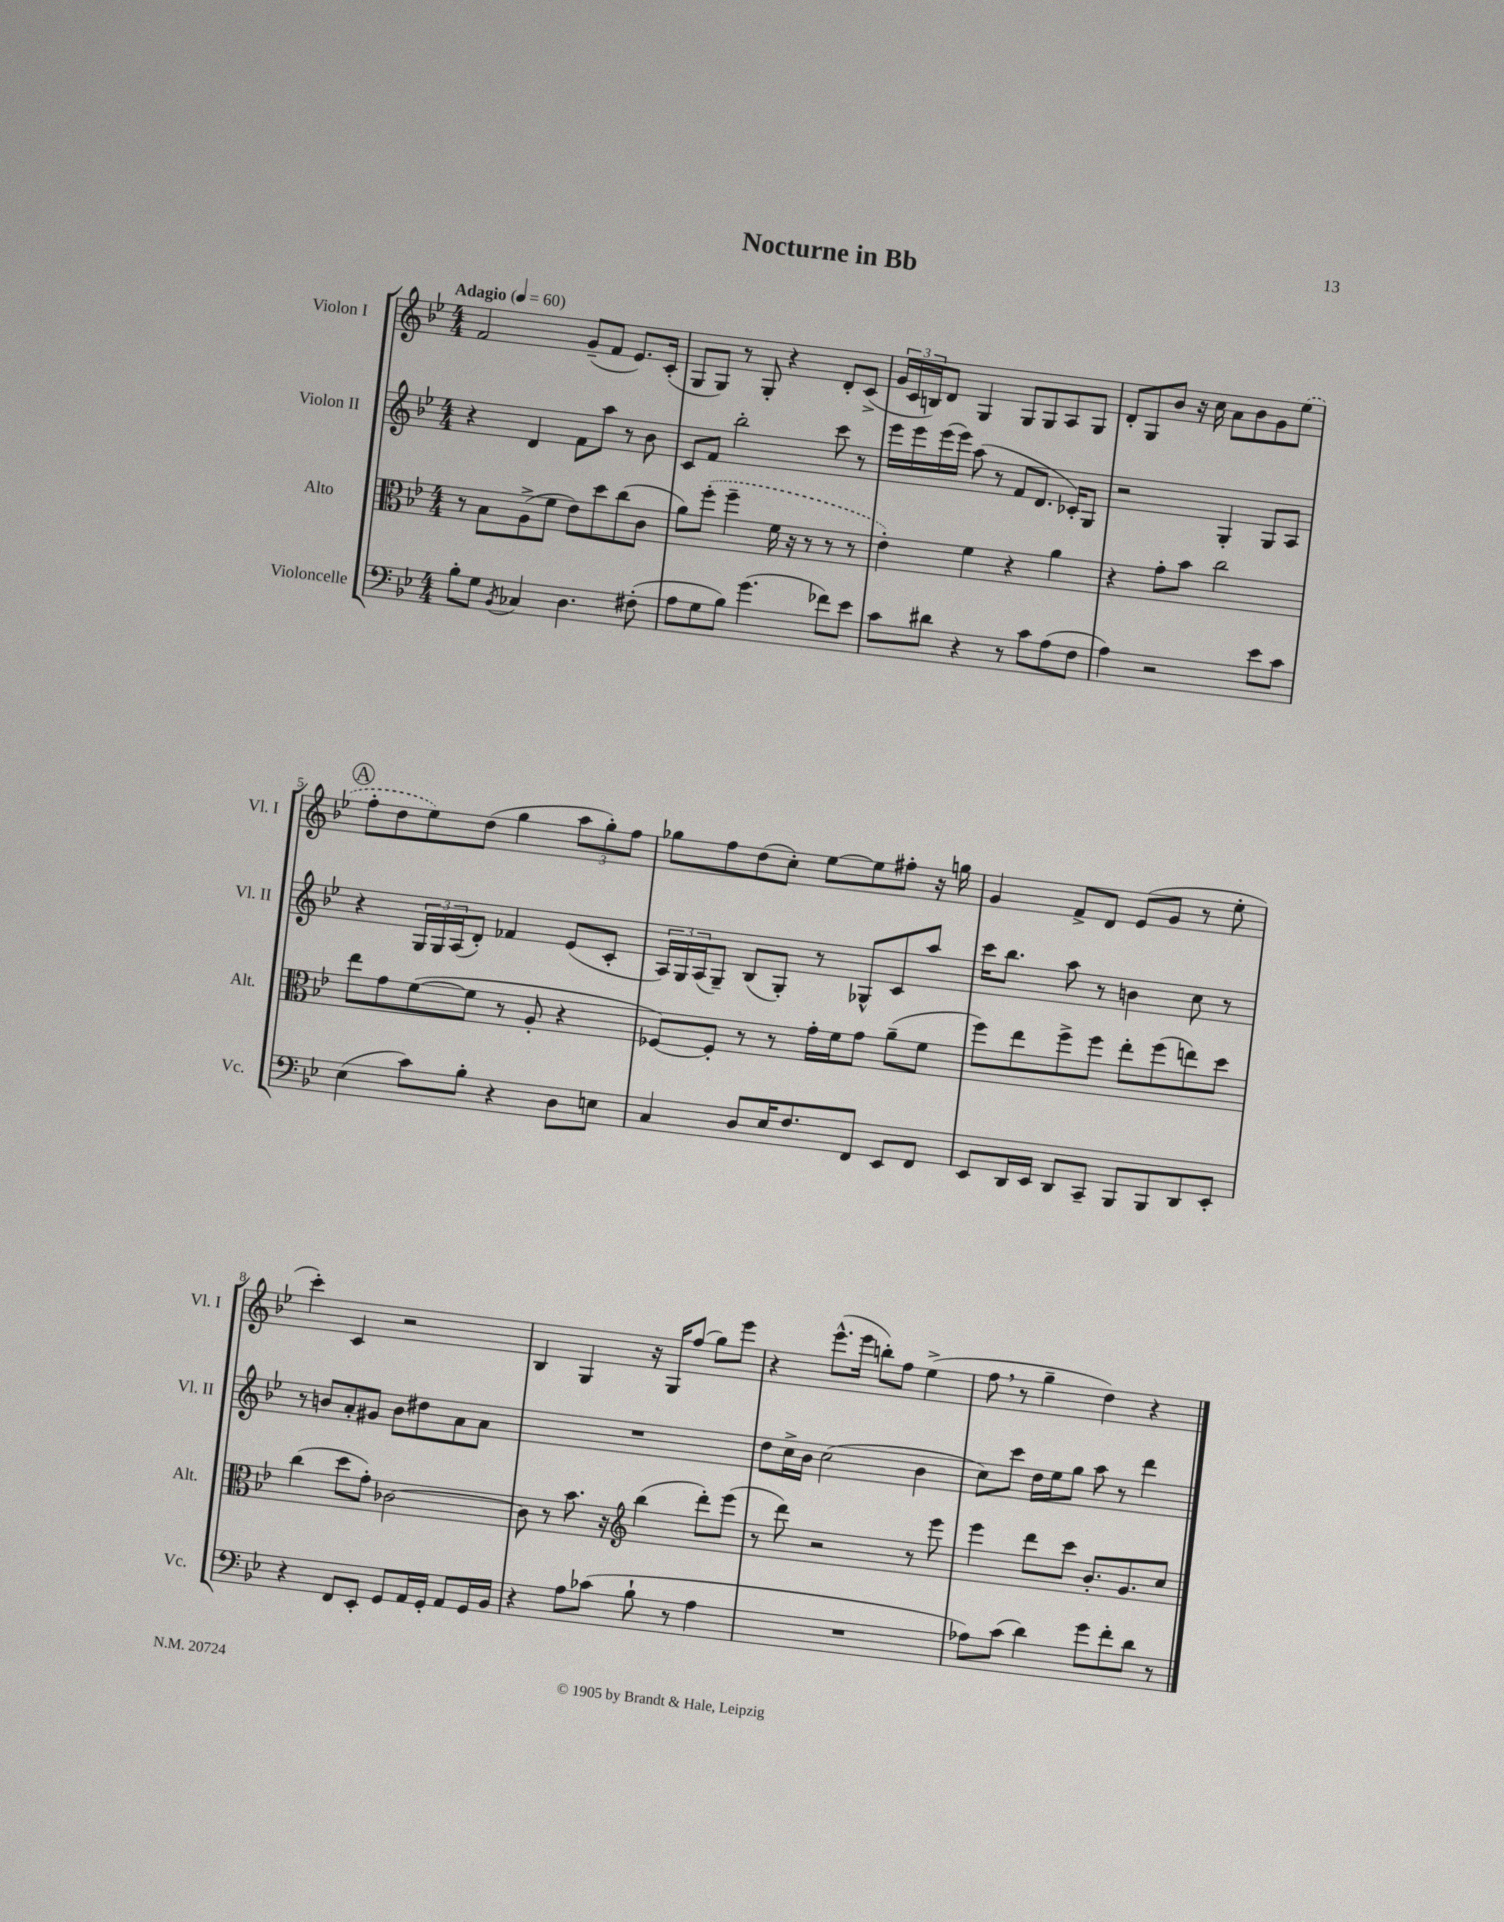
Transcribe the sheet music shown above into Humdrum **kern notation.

**kern	**kern	**kern	**kern
*staff4	*staff3	*staff2	*staff1
*clefF4	*clefC3	*clefG2	*clefG2
*k[b-e-]	*k[b-e-]	*k[b-e-]	*k[b-e-]
*M4/4	*M4/4	*M4/4	*M4/4
*MM60	*MM60	*MM60	*MM60
8B-'\L	8r	4r	2f/
8G\J	8B-\L	.	.
8qBB-/	.	.	.
4C-/	(8A^\	4d/	.
.	8f\J	.	.
4.D\	8e-\L)	8f\L	(8g~/L
.	8dd\	8aa\J	8f/J
.	(8cc\	8r	8.e-/L)
(8F#'\	8c\J	8b-\	.
.	.	.	(16c'/Jk
=	=	=	=
8A\L	8a\L)	8c/L	8G/L
8G\	(8ff'\J	8f/J	8G/J)
8B-\J)	4ff~\	2bb-'\	8r
(4.g\	.	.	8G'/
.	16f\	.	4r
.	16r	.	.
.	8r	.	.
8f-\L)	8r	8ccc\	8d'/L
8e-\J	8r	8r	(8c^/J
=	=	=	=
8c\L	4e-'\)	16eee-\LL	24g/LL
.	.	.	24c/
.	.	16eee-\	.
.	.	.	24B/J)
8d#\J	.	(16eee-\	8d/J
.	.	16eee-\JJ)	.
4r	4f\	(8aa\	4G/
.	.	8r	.
8r	4r	8f/L	8G/L
8c\L	.	8.d/J	8G/
(8A\	4a\	.	8A/
.	.	16c-'/LK)	.
8F\J	.	8G/J	8G/J
=	=	=	=
4A\)	4r	2r	8d'/L
.	.	.	8G/
2r	8g'\L	.	8b-/J
.	8b-\J	.	16r
.	.	.	16cc\
.	2cc\	4G'/	8a\L
.	.	.	8b-\
8e-\L	.	8G/L	8g\
8c\J	.	8A/J	(8ee-\J
=	=	=	=
(4E-\	8ee-\L	4r	8ff'\L
.	8g\	.	8dd\
8c\L)	([8f\	24G/LL	8ee-\)
.	.	24G/	.
.	.	(24A/J	.
8B-'\J	8f\]J	8d'/J)	(8dd\J
4r	8r	4f-/	4gg\
.	8A'/	.	.
8D\L	4r	(8e-/L	12aa\L
.	.	.	12gg'\)
8E\J	.	8c'/J	.
.	.	.	12ff\J
=	=	=	=
4C/	[8F-/L)	24A/LL)	8gg-\L
.	.	24G/	.
.	.	(24A/J	.
.	8F-'/]J	8G~/J)	8ff\
8D/L	8r	(8B-/L	(8dd\
16E-/K	8r	8G'/J)	8cc'\J)
8.F/	.	.	.
.	16g'\LL	8r	[8ee-\L
.	16f\J	.	.
8FF/J	8g\J	8G-^^/L	8ee-\]
8EE-/L	(8a~\L	8c/	8ff#'\J
8FF/J	8f\J	8aa/J	16r
.	.	.	16gg\
=	=	=	=
8EE-/L	8ff\L)	16ccc\LK	4g/
.	.	8.bb-\J	.
16DD/L	8ee-\	.	.
16EE-/JJ	.	.	.
8DD/L	8ff^\	8aa\	8f^/L
8CC~/J	8ff\J	8r	8d/J
8BBB-/L	8ee-'\L	4b\	(8e-/L
8BBB-/	(8ff\	.	8g/J
8DD/	8ee\)	8cc\	8r
8EE-'/J	8dd\J	8r	8ee-'\
=	=	=	=
4r	(4cc\	8r	4ccc'\)
.	.	8b/L	.
8FF/L	8dd\L	8a'/	4c/
8EE-'/J	8g'\J)	8g#/J	.
8GG/L	[2c-\	8b\L	2r
16AA/L	.	8dd#\	.
16GG'/JJ	.	.	.
8AA/L	.	8a\	.
16GG/L	.	8a\J	.
16BB-/JJ	.	.	.
=	=	=	=
4r	8c-\]	1r	4B-/
.	8r	.	.
8A\L	8.b-\	.	4G/
(8c-\J	.	.	.
.	16r	.	.
*	*clefG2	*	*
8B-`\	(4bb-\	.	16r
.	.	.	16G/LK
8r	.	.	(8ff/J
4A\	8ddd'\L)	.	8gg\L)
.	(8eee-\J	.	8eee-\J
=	=	=	=
1r	8r	8dd\L	4r
.	8ddd\)	16cc^\L	.
.	.	16b-\JJ	.
.	2r	(2cc\	(8.eee-^^\L
.	.	.	16eee-\Jk
.	.	.	8bb'\L)
.	.	.	8ff\J
.	8r	4b-\	(4ee-^\
.	8eee-\	.	.
=	=	=	=
8A-\L)	4eee-\	8cc\L)	8ff\
(8c\J	.	8ccc\J	8r
4d\)	8ddd\L	16dd\LL	4gg~\
.	.	16ee-\J	.
.	8ccc\J	8gg\J	.
8g\L	8.b-'/L	8aa\	4dd\)
8f'\	.	8r	.
.	8.g/	.	.
8d\J	.	4ddd\	4r
8r	8cc/J	.	.
==	==	==	==
*-	*-	*-	*-
